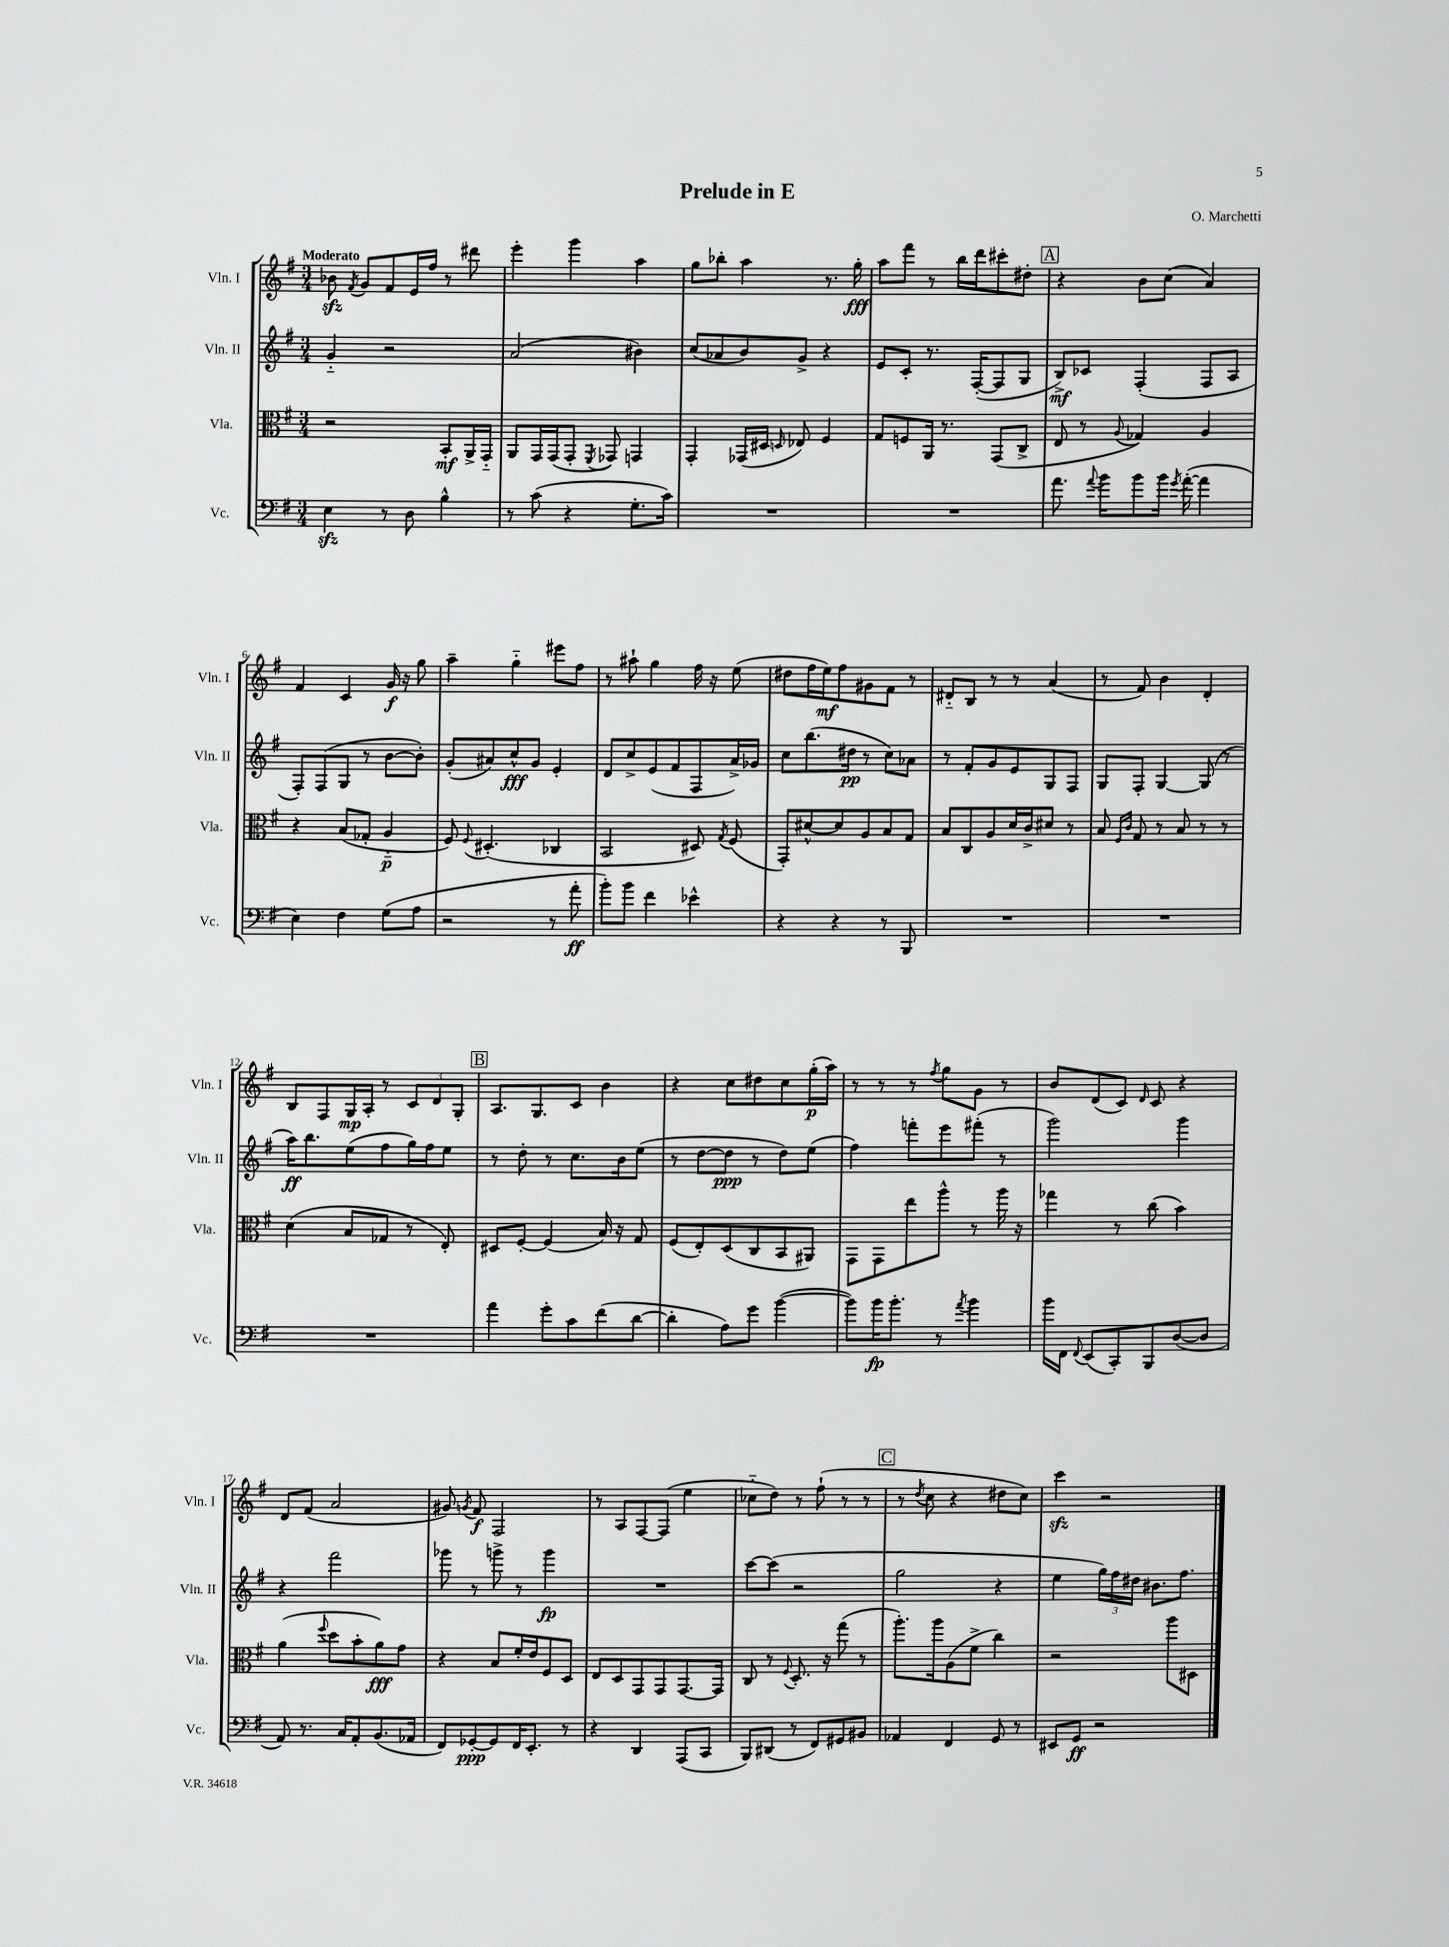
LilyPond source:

\header { title = "Prelude in E" composer = "O. Marchetti" }
<<
\new StaffGroup <<
\new Staff = "s0" \with { instrumentName = "Vln. I" shortInstrumentName = "Vln. I" } {
    \clef treble \key g \major \numericTimeSignature \time 3/4 \tempo "Moderato"
    \autoBeamOff bes'8\sfz \acciaccatura { fis'8 } g'8[ fis'8 e'16 fis''16] r8 dis'''8 |
    e'''4-. g'''4 a''4 |
    g''8[ bes''8]-. a''4 r8. g''16-.\fff |
    a''8[ fis'''8] r8 b''16[ d'''16 cis'''8-. dis''8]-. |
    \mark \markup { \box "A" } r4 b'8[ c''8]( a'4) |
    fis'4 c'4 g'16\f r16 g''8 |
    a''4-- g''4-_ eis'''8[ fis''8] |
    r8 ais''8-! g''4 fis''16 r16 e''8( |
    dis''8[ fis''16 e''16\mf) fis''8 gis'8 fis'8] r8 |
    dis'8[-_ b8] r8 r8 a'4( |
    r8 fis'8) b'4 d'4-. |
    b8[ fis8 g16\mp a16]-. r8 \tuplet 3/2 { c'8[ d'8 g8]-. } |
    \mark \markup { \box "B" } a8.[ g8. c'8] b'4 |
    r4 c''8[ dis''8 c''8 g''16-.\p( a''16]) |
    r8 r8 r8 \acciaccatura { fis''8 } g''8[ g'8] r8 |
    b'8[ d'8( c'8]) \grace { d'16 } c'8 r4 |
    d'8[ fis'8]( a'2 |
    gis'8) \acciaccatura { g'8 } fis'8\f fis2 |
    r8 a8[ fis8~ fis8]( e''4 |
    ces''8[-_ d''8]) r8 fis''8-!( r8 r8 |
    \mark \markup { \box "C" } r8 \acciaccatura { d''8 } c''8 r4 dis''8[ c''8]) |
    c'''4\sfz r2 \bar "|." |
}
\new Staff = "s1" \with { instrumentName = "Vln. II" shortInstrumentName = "Vln. II" } {
    \clef treble \key g \major \numericTimeSignature \time 3/4
    \autoBeamOff g'4-_ r2 |
    a'2( bis'4) |
    c''8[( aes'8 b'8) g'8]-> r4 |
    e'8[ c'8]-. r8. fis16[~-.( fis8 g8] |
    \mark \markup { \box "A" } b8[->\mf) ces'8] fis4-.( fis8[ a8] |
    fis8[-.) fis8( g8] r8 b'8[~ b'8]-.) |
    g'8[-.( ais'8) c''8-^\fff g'8] e'4-. |
    d'8[ c''8-> e'8( fis'8 fis8 a'16->) ges'16] |
    c''8[ b''8.( dis''16]\pp r8 c''8[) aes'8] |
    r8 fis'8[-. g'8 e'8 g8 fis8] |
    g8[ fis8]-. g4~ g8( r8 |
    a''16[\ff) b''8. e''8( fis''8 g''16) fis''16 e''8] |
    \mark \markup { \box "B" } r8 d''8-. r8 c''8.[ b'16 e''8]( |
    r8 d''8[~ d''8]\ppp r8 d''8[) e''8]( |
    fis''4) f'''8[-. e'''8 fis'''8]-.( r8 |
    g'''2) g'''4 |
    r4 fis'''2 |
    ges'''8 r8 g'''8-> r8 g'''4\fp |
    R2. |
    c'''8[~ c'''8]( r2 |
    \mark \markup { \box "C" } g''2 r4 |
    e''4 \tuplet 3/2 { g''16[) fis''16 dis''16] } bis'8.[ fis''8.] \bar "|." |
}
\new Staff = "s2" \with { instrumentName = "Vla." shortInstrumentName = "Vla." } {
    \clef alto \key g \major \numericTimeSignature \time 3/4
    \autoBeamOff r2 b,8[-.\mf a,16-> g,16]-_ |
    a,8[ g,16 g,16( g,8]-. \acciaccatura { fis,8 } ges,8) g,4 |
    g,4-. ges,16[( dis16] \grace { d16 } ees8) fis4 |
    g8[ f8 a,16] r8. g,8[( c8]-> |
    \mark \markup { \box "A" } e8 r8 \appoggiatura { a8 } ges4) a4 |
    r4 b8[( ges8]-. a4-_\p |
    fis8) \appoggiatura { fis8 } dis4.-.( ces4 |
    b,2 dis8) \acciaccatura { g8 } fis8( |
    g,8[-.) dis'8~-^ dis'8 a8 b8 g8] |
    b8[ c8 a8 d'16 c'16-> dis'8] r8 |
    b8 \grace { fis16[ c'16] } g8 r8 b8 r8 r8 |
    d'4( b8[ ges8] r8 e8-.) |
    \mark \markup { \box "B" } dis8[ fis8]~-. fis4( b16) r16 g8 |
    fis8[( e8-.) d8( c8 b,8 ais,8]) |
    g,8[ g,8 e''8 a''8]-^ r8 a''16 r16 |
    ges''4 r8 c''8( b'4) |
    a'4( \appoggiatura { fis''8 } d''8[ b'8-. a'8\fff) g'8] |
    r4 b8[ fis'16-. e'16 fis8 d8] |
    e8[ d8 g,8 g,8 g,8.~ g,16] |
    c8 r8 \appoggiatura { fis8 } d8.-. r16 g''8( r8 |
    \mark \markup { \box "C" } a''8.[-.) a''16 a8( fis'8]-> c''4) |
    r2 a''8[ dis8] \bar "|." |
}
\new Staff = "s3" \with { instrumentName = "Vc." shortInstrumentName = "Vc." } {
    \clef bass \key g \major \numericTimeSignature \time 3/4
    \autoBeamOff e4\sfz r8 d8 b4-^ |
    r8 c'8( r4 g8.[-. c'16]) |
    R2. |
    R2. |
    \mark \markup { \box "A" } a'8. \appoggiatura { a'8 } b'16[ b'8 b'16] \acciaccatura { g'8 } a'16~-.( a'4 |
    e4) fis4 g8[( a8] |
    r2 r8 a'8-.\ff |
    b'8[-.) b'8] fis'4 ees'4-^ |
    r4 r4 r8 b,,8 |
    R2. |
    R2. |
    R2. |
    \mark \markup { \box "B" } a'4 g'8[-. c'8 fis'8( d'8]~ |
    d'4-. a8[) g'8] b'4~( |
    b'8[) b'16\fp b'8.]-. r8 \acciaccatura { a'8 } b'4 |
    b'16[ fis,16] \appoggiatura { fis,8 } e,8[( c,8-.) b,,8 d8~( d8] |
    a,8) r8. c16[ a,8-. b,8.( aes,16] |
    fis,8[) ges,8~-.\ppp ges,8 fis,16 e,8.]-. r8 |
    r4 d,4 a,,8[( c,8] |
    b,,8[) dis,8]( r8 fis,8[) gis,8 bis,8] |
    \mark \markup { \box "C" } aes,4 fis,4 g,8 r8 |
    eis,8[ g,8]\ff r2 \bar "|." |
}
>>
>>
